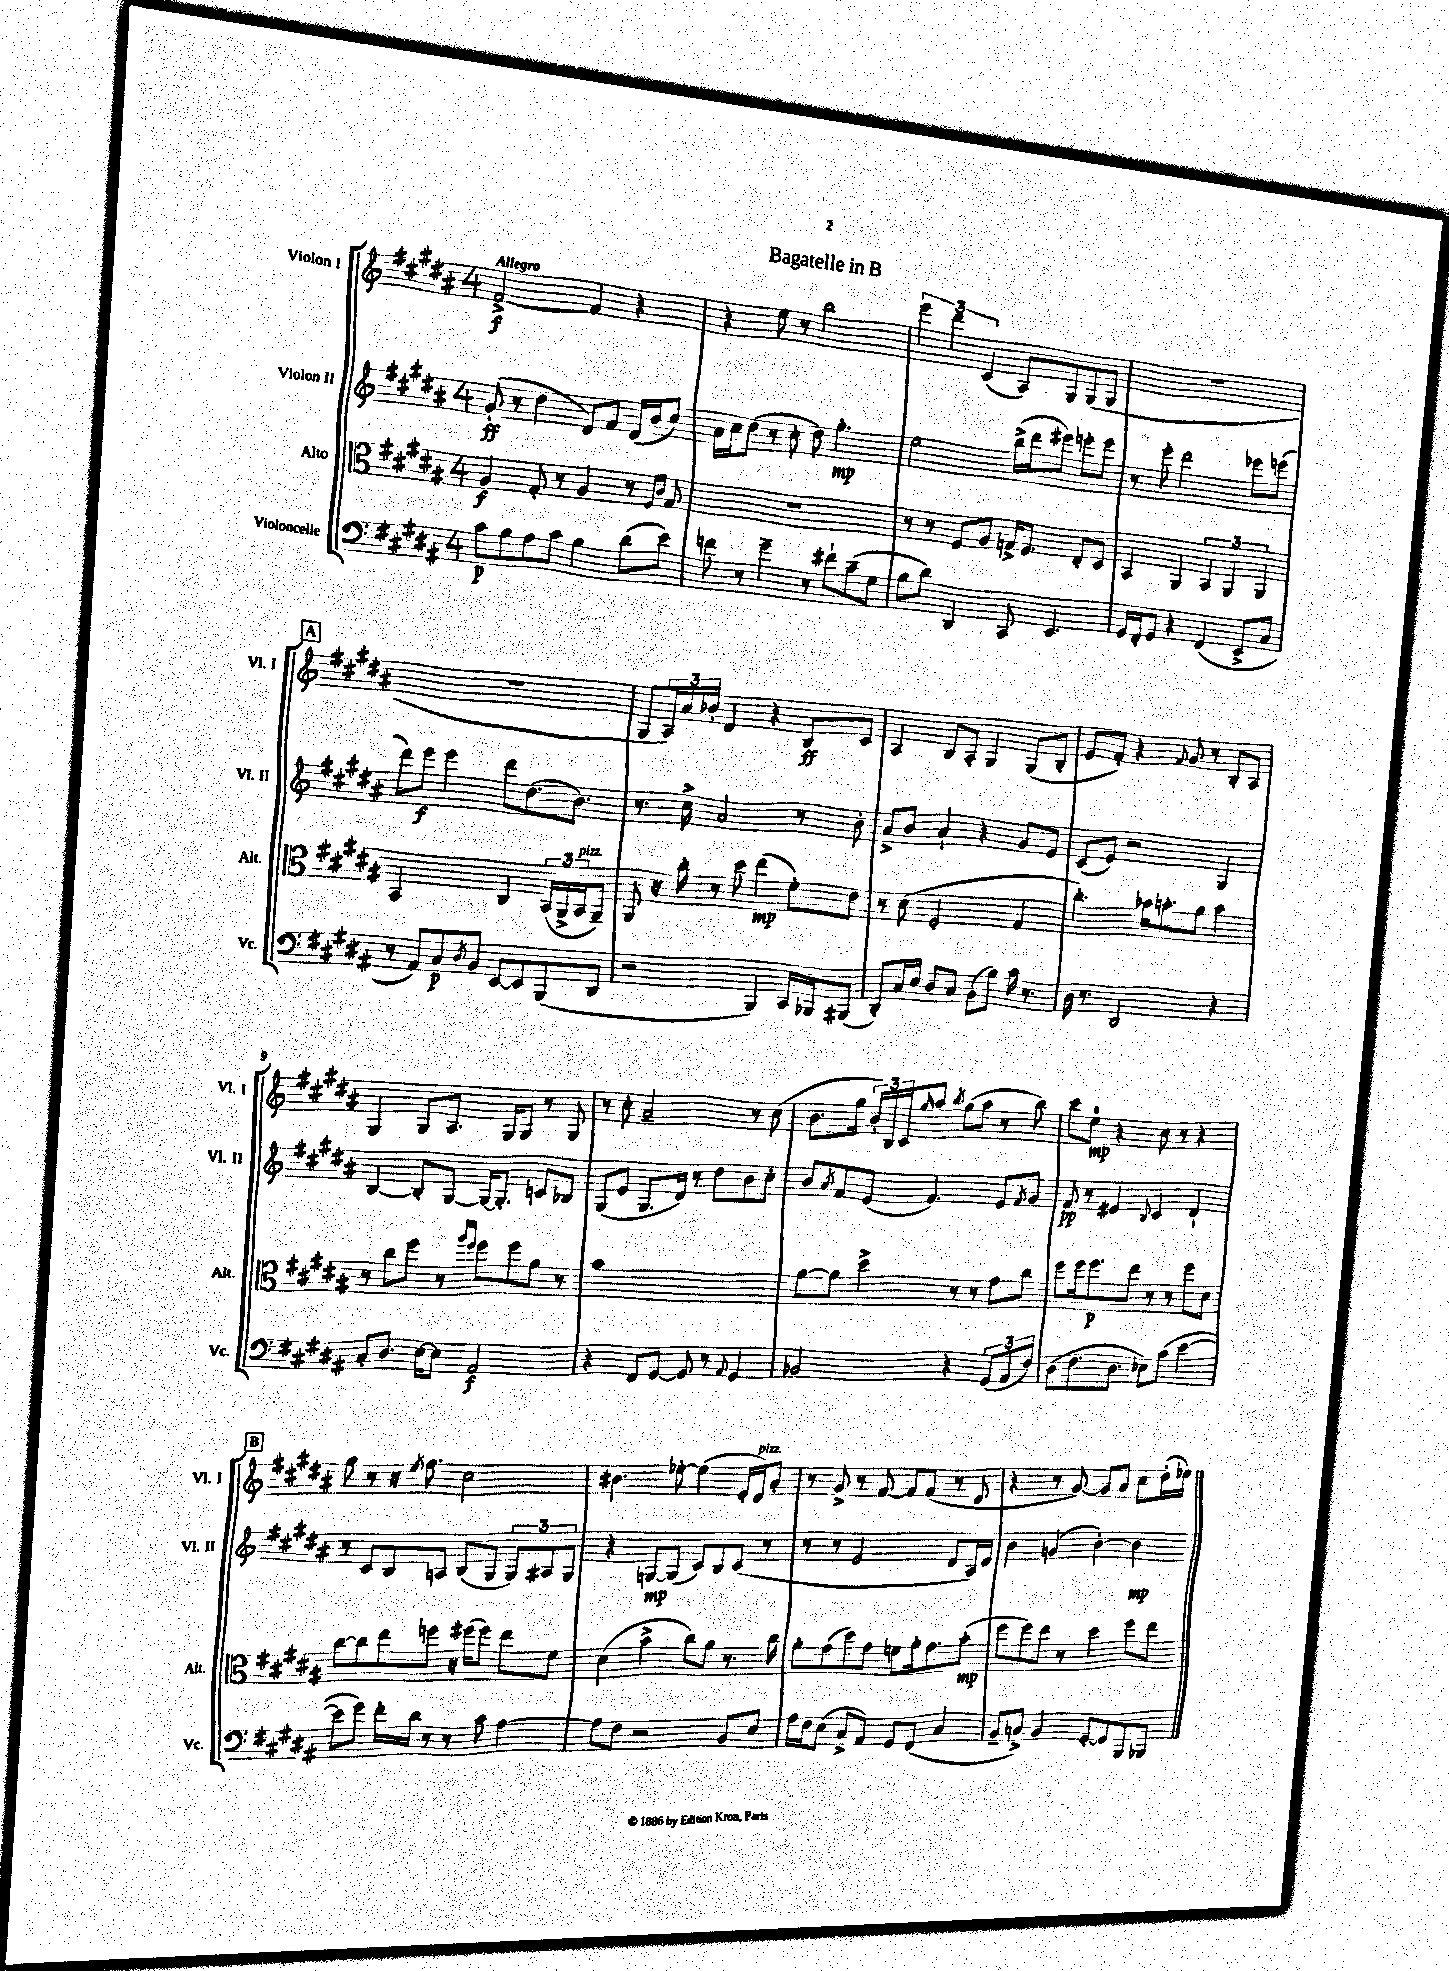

**kern	**dynam	**kern	**dynam	**kern	**dynam	**kern	**dynam
*part4	*part4	*part3	*part3	*part2	*part2	*part1	*part1
*staff4	*staff4	*staff3	*staff3	*staff2	*staff2	*staff1	*staff1
*I"Violoncelle	*	*I"Alto	*	*I"Violon II	*	*I"Violon I	*
*I'Vc.	*	*I'Alt.	*	*I'Vl. II	*	*I'Vl. I	*
*clefF4	*	*clefC3	*	*clefG2	*	*clefG2	*
*k[f#c#g#d#a#]	*	*k[f#c#g#d#a#]	*	*k[f#c#g#d#a#]	*	*k[f#c#g#d#a#]	*
*M4/4	*	*M4/4	*	*M4/4	*	*M4/4	*
=1	=1	=1	=1	=1	=1	=1	=1
!	!	!	!	!	!	!LO:TX:a:B:t=Allegro	!
8c#\L	p	4A#/	f	(8g#'/	ff	[2f#^/	f
8B\	.	.	.	8r	.	.	.
8A#\	.	8G#'/	.	4dd#\	.	.	.
8c#\J	.	8r	.	.	.	.	.
4B\	.	4A#/	.	8d#/L)	.	4f#/]	.
.	.	.	.	8f#/J	.	.	.
(8d#\L	.	8r	.	(16d#/LL	.	4r	.
.	.	.	.	16b/J	.	.	.
.	.	16qqF#/LL	.	.	.	.	.
.	.	16qqc#/JJ	.	.	.	.	.
8e\J)	.	8G#/	.	8cc#/J)	.	.	.
=2	=2	=2	=2	=2	=2	=2	=2
8fn\	.	1r	.	16a#\LL	.	4r	.
.	.	.	.	16cc#\J	.	.	.
8r	.	.	.	(8dd#\J	.	.	.
4g#~\	.	.	.	8r	.	8ee\	.
.	.	.	.	8cc#'\	.	8r	.
8r	.	.	.	8dd#\)	.	2bb\	.
8f#X`\L	.	.	.	4.gg#'\	mp	.	.
(8c#~\	.	.	.	.	.	.	.
8G#\J	.	.	.	.	.	.	.
=3	=3	=3	=3	=3	=3	=3	=3
8B\L	.	8r	.	2ee\	.	6eee\	.
8d#\J)	.	8r	.	.	.	.	.
.	.	.	.	.	.	6ddd#\	.
4DD#/	.	8F#/L	.	.	.	.	.
.	.	.	.	.	.	(6c#/	.
.	.	8A#/J	.	.	.	.	.
8CC#/	.	16Gn^/KL	.	(16bb^\LL	.	8A#/L)	.
.	.	8.F#/J	.	16ddd#\J	.	.	.
4.EE/	.	.	.	8eee#X\J)	.	8G#/	.
.	.	8E'/L	.	8eeen'\L	.	(8G#/	.
.	.	8D#/J	.	8eee\J	.	8G#/J	.
=4	=4	=4	=4	=4	=4	=4	=4
16GG#/LL	.	4BB/	.	8r	.	1r	.
16FF#'/J	.	.	.	.	.	.	.
8GG#/J	.	.	.	8eee'\	.	.	.
4r	.	4AA#/	.	2ddd#\	.	.	.
(4FF#/	.	6BB/	.	.	.	.	.
.	.	6AA#/	.	.	.	.	.
8EE^/L	.	.	.	8eee-X\L	.	.	.
.	.	6AA#/	.	.	.	.	.
8C#/J	.	.	.	(8eeen\J	.	.	.
!!LO:LB:g=z
!!LO:REH:place=s1:t=A
=5	=5	=5	=5	=5	=5	=5	=5
8r	.	2BB/	.	8ddd#\L)	.	1r	.
8AA#/L)	.	.	.	8eee\J	f	.	.
8C#/	p	.	.	4eee\	.	.	.
8qD#/	.	.	.	.	.	.	.
8BB/J	.	.	.	.	.	.	.
[8EE/L	.	4C#/	.	8ddd#\L	.	.	.
8EE/]	.	.	.	(8.dd#\	.	.	.
(8BBB/	.	(24BB/LL	.	.	.	.	.
.	.	24AA#^/	.	.	.	.	.
.	.	.	.	8.b\J)	.	.	.
!	!	!LO:TX:a:i:t=pizz.	!	!	!	!	!
.	.	24BB/J	.	.	.	.	.
8DD#/J	.	8AA#~/J)	.	.	.	.	.
=6	=6	=6	=6	=6	=6	=6	=6
2r	.	8AA#/	.	8.r	.	8G#/L	.
.	.	16r	.	.	.	24A#/L)	.
.	.	.	.	.	.	24a#/	.
.	.	16cc#'\	.	16cc#^\	.	.	.
.	.	.	.	.	.	24b-X'/JJ	.
.	.	8r	.	2a#/	.	4d#/	.
.	.	8dd#\	.	.	.	.	.
4BBB/)	.	(4ee\	mp	.	.	4r	.
16CC#/LL	.	8f#'\L)	.	8r	.	8B/L	ff
16BBB-X/J	.	.	.	.	.	.	.
(8BBB#X/J	.	8e\J	.	8b'\	.	8c#/J	.
=7	=7	=7	=7	=7	=7	=7	=7
8DD#'/L)	.	8r	.	8a#^/L	.	4A#/	.
16C#/L	.	(8d#\	.	8b/J	.	.	.
16E/JJ	.	.	.	.	.	.	.
8D#/L	.	2F#'/	.	4a#`/	.	8B/L	.
8C#/J	.	.	.	.	.	8A#'/J	.
(8BB\L	.	.	.	4r	.	4G#/	.
8B\J)	.	.	.	.	.	.	.
16c#\	.	4G#/	.	8g#/L	.	(8G#/L	.
8.r	.	.	.	.	.	.	.
.	.	.	.	8e/J	.	8B'/J	.
=8	=8	=8	=8	=8	=8	=8	=8
16D#\	.	4.cc#'\)	.	(8c#/L	.	8e/L	.
8.r	.	.	.	.	.	.	.
.	.	.	.	8e/J)	.	8f#'/J)	.
2DD#/	.	.	.	2r	.	4r	.
.	.	16b-X\KL	.	.	.	.	.
.	.	8.bn'\	.	.	.	.	.
.	.	.	.	.	.	8qqf#/	.
.	.	.	.	.	.	8g#/	.
.	.	8a#\J	.	.	.	8r	.
4r	.	4b\	.	4G#/	.	8B'/L	.
.	.	.	.	.	.	8A#/J	.
!!LO:LB:g=z
=9	=9	=9	=9	=9	=9	=9	=9
8C#'/L	.	8r	.	[4B/	.	4G#/	.
8.D#/J	.	8cc#\L	.	.	.	.	.
.	.	8ff#\J	.	8B'/L]	.	8G#/L	.
[16E\KL	.	.	.	.	.	.	.
8E\J]	.	8r	.	[8G#/J	.	8.A#/J	.
.	.	16qqaa#/LL	.	.	.	.	.
.	.	16qqff#/JJ	.	.	.	.	.
2AA#/	f	8ff#\L	.	16G#/KL_	.	.	.
.	.	.	.	8.G#'/J]	.	16G#/KL	.
.	.	8ff#\	.	.	.	8G#/J	.
.	.	8a#\J	.	8cn/L	.	8r	.
.	.	8r	.	8B-X/J	.	8G#/	.
=10	=10	=10	=10	=10	=10	=10	=10
4r	.	1b	.	(8G#/L	.	8r	.
.	.	.	.	8e/J	.	8cc#'\	.
8FF#/L	.	.	.	8.G#/L	.	2a#~/	.
[8GG#/J	.	.	.	.	.	.	.
.	.	.	.	16d#/Jk)	.	.	.
8GG#/]	.	.	.	8r	.	.	.
8r	.	.	.	8dd#\L	.	.	.
8qqAA#/	.	.	.	.	.	.	.
4GG#/	.	.	.	8b\	.	8r	.
.	.	.	.	8cc#'\J	.	(8cc#\	.
=11	=11	=11	=11	=11	=11	=11	=11
2BB-X/	.	[8a#\L	.	8b/L	.	8.b\L	.
.	.	.	.	8qa#/	.	.	.
.	.	8a#\J]	.	8f#/	.	.	.
.	.	.	.	.	.	16gg#\Jk	.
.	.	4dd#^\	.	(8e/J	.	24b'/LL)	.
.	.	.	.	.	.	24B/	.
.	.	.	.	.	.	24c#/J	.
.	.	.	.	.	.	16qqgg#/	.
.	.	.	.	4.f#/)	.	8aa#/J	.
.	.	.	.	.	.	8qbb/	.
4r	.	8r	.	.	.	(8gg#\L	.
.	.	8r	.	.	.	8aa#\J	.
(12GG#/L	.	8g#\L	.	8e/L	.	8r	.
12AA#/	.	.	.	.	.	.	.
.	.	.	.	8qf#/	.	.	.
.	.	8cc#\J	.	8g#/J	.	8bb\)	.
12F#/J)	.	.	.	.	.	.	.
=12	=12	=12	=12	=12	=12	=12	=12
(8D#\L	.	8ff#\L	.	8f#/	pp	8ccc#\L	.
8.F#\	.	16ff#\k	.	8r	.	8ee\J	mp
.	.	8.ff#\	p	.	.	.	.
.	.	.	.	4e#X/	.	4r	.
8.D#\J	.	.	.	.	.	.	.
.	.	8ee\J	.	.	.	.	.
.	.	.	.	8qqB/	.	.	.
8E-X\L)	.	8r	.	4c#/	.	8cc#\	.
(8c#\J	.	8r	.	.	.	8r	.
[4e\	.	8ff#\L	.	4d#`/	.	4r	.
.	.	8d#\J	.	.	.	.	.
!!LO:LB:g=z
!!LO:REH:place=s1:t=B
=13	=13	=13	=13	=13	=13	=13	=13
8e\L]	.	[8cc#\L	.	8r	.	8gg#\	.
8g#\J)	.	8cc#\]	.	8c#/L	.	8r	.
16f#'\LL	.	8ee\	.	8B/	.	16r	.
.	.	.	.	.	.	8qee/	.
16d#\JJ	.	.	.	.	.	8.ff#\	.
8r	.	8ffn\J	.	8An/J	.	.	.
8r	.	16r	.	(8B/L	.	2cc#\	.
.	.	(16ff#X\KL	.	.	.	.	.
8c#\	.	8ff#\J)	.	8G#/J	.	.	.
[4A#\	.	8ee\L	.	12G#/L)	.	.	.
.	.	.	.	12A#X/	.	.	.
.	.	8f#\J	.	.	.	.	.
.	.	.	.	12G#/J	.	.	.
=14	=14	=14	=14	=14	=14	=14	=14
8A#\L]	.	(4d#\	.	4r	.	4.b#X\	.
8F#\J	.	.	.	.	.	.	.
2r	.	4b^\	.	[8Gn/L	mp	.	.
.	.	.	.	(8G/J]	.	[8ee-X'\	.
.	.	8cc#\L)	.	8c#/L)	.	(4ee-\]	.
.	.	8a#\J	.	8B/	.	.	.
8BB/L	.	8.r	.	(8c#/J	.	16e'/LL	.
!	!	!	!	!	!	!LO:TX:a:i:t=pizz.	!
.	.	.	.	.	.	16d#/J)	.
8E/J	.	.	.	8r	.	8a#'/J	.
.	.	16cc#\	.	.	.	.	.
=15	=15	=15	=15	=15	=15	=15	=15
16A#\LL	.	8a#'\L	.	8r	.	8r	.
16F#\J	.	.	.	.	.	.	.
(8E\J	.	(8g#\	.	8r	.	8g#^/	.
8C#^/L	.	8dd#\)	.	2e/	.	8r	.
8AA#/J)	.	8g#\J	.	.	.	[8f#/	.
8GG#/L	.	8fn\L	.	.	.	8f#/L]	.
(8FF#/J	.	16a#'\k	.	.	.	(8f#/J	.
.	.	8.g#\	.	.	.	.	.
4C#/	.	.	.	8d#/L	.	8r	.
.	.	(8b'\J	mp	16A#/L)	.	8d#/	.
.	.	.	.	16d#/JJ	.	.	.
=16	=16	=16	=16	=16	=16	=16	=16
8BB~/L	.	8ff#\L	.	4b\	.	4r	.
8Cn^/J)	.	8ff#\)	.	.	.	.	.
4BB/	.	8ee\J	.	(4gn/	.	8r	.
.	.	8r	.	.	.	[8g#/)	.
[8GG#'/L	.	4dd#\	.	[4b'\)	.	8g#/L]	.
8GG#/]	.	.	.	.	.	8a#/J	.
8BBB/	.	8ff#\L	.	4b\]	mp	8cc#\L	.
8BBB-X/J	.	8ee\J	.	.	.	(16dd#'\L	.
.	.	.	.	.	.	16ee-X\JJ)	.
==	==	==	==	==	==	==	==
*-	*-	*-	*-	*-	*-	*-	*-
